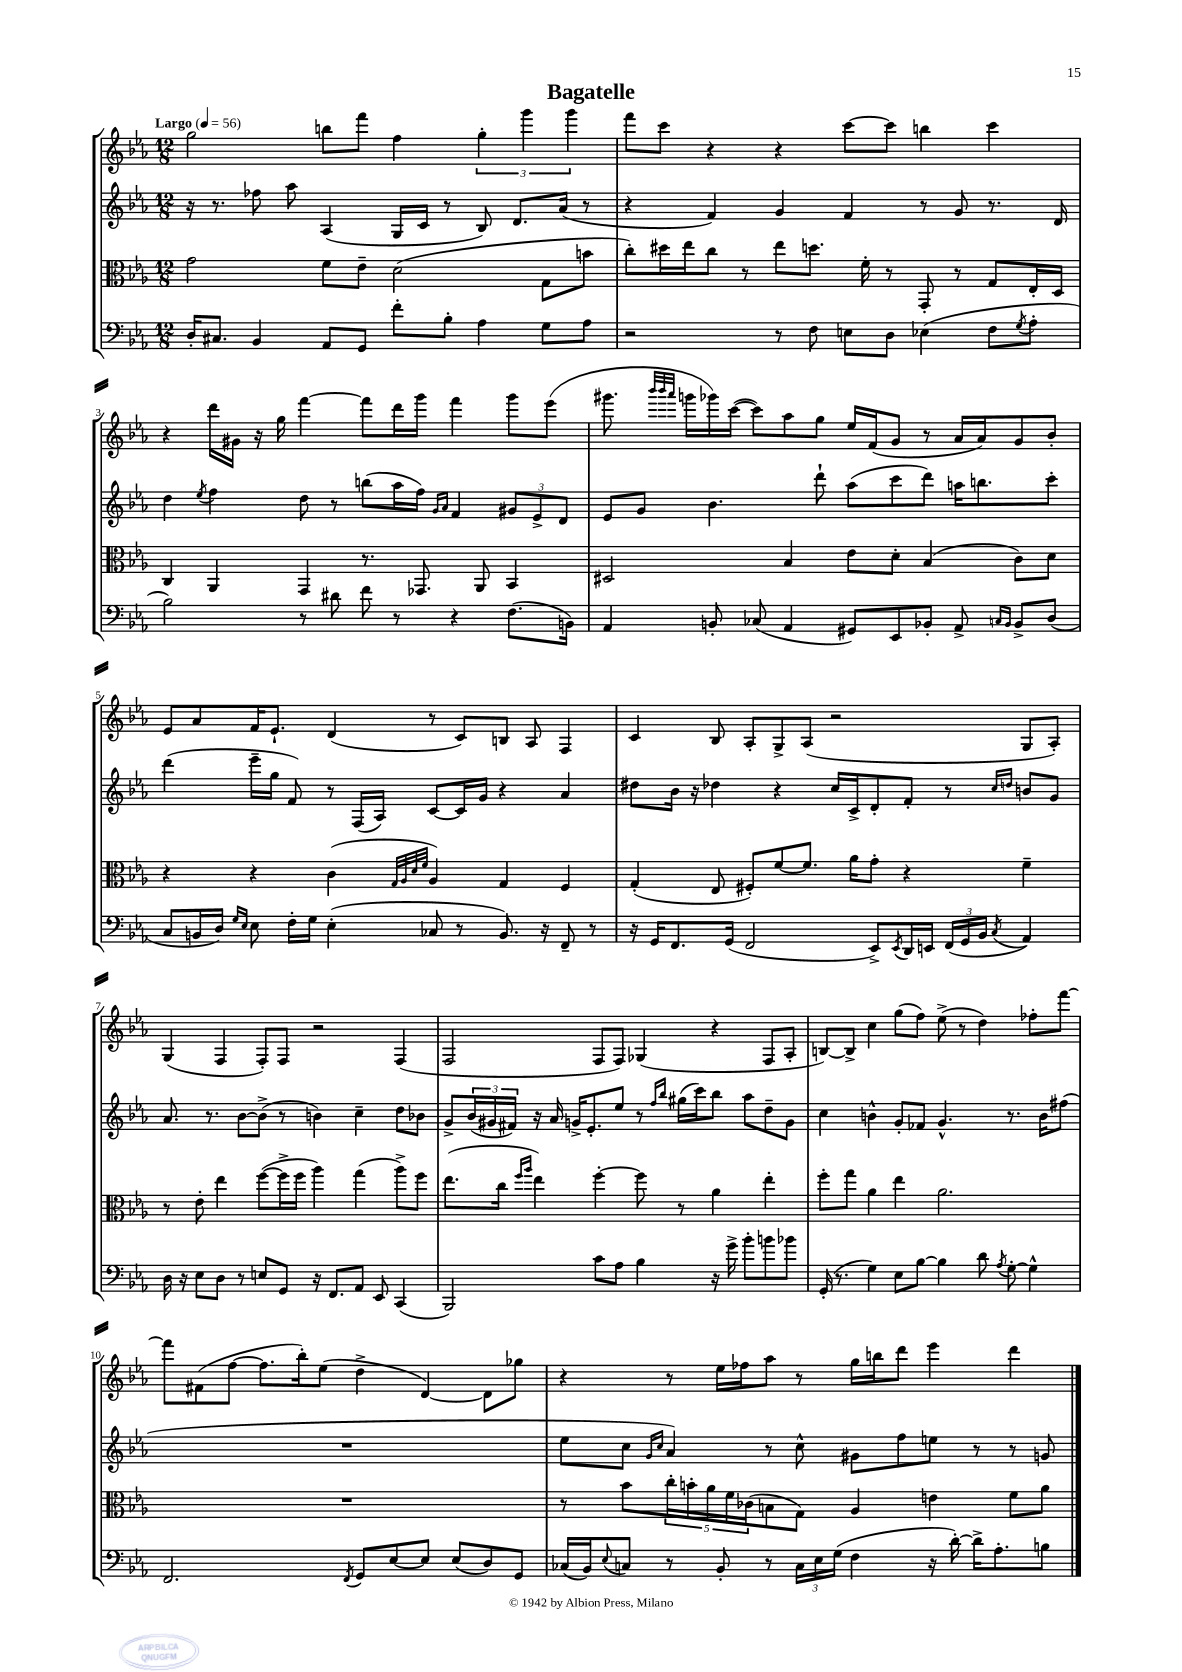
\header { title = "Bagatelle" }
<<
\new StaffGroup <<
\new Staff = "s0" {
    \clef treble \key ees \major \numericTimeSignature \time 12/8 \tempo "Largo" 4 = 56
    g''2 b''8 f'''8 f''4 \tuplet 3/2 { g''4-. g'''4 g'''4 } |
    f'''8 c'''8 r4 r4 c'''8~ c'''8 b''4 c'''4 |
    r4 d'''16 gis'16 r16 g''16 f'''4~ f'''8 d'''16 g'''16 f'''4 g'''8 ees'''8( |
    gis'''8. \grace { bes'''32 bes'''32 aes'''32 } g'''16 ges'''16) c'''16~( c'''8) aes''8 g''8 ees''16 f'16( g'8 r8 aes'16 aes'16) g'8 bes'8-. |
    ees'8 aes'8 f'16 ees'8.-! d'4( r8 c'8) b8 aes8 f4 |
    c'4 bes8 aes8-. g8-> aes8( r2 g8 aes8-.) |
    g4( f4 f8-.) f8 r2 f4( |
    f2 f8 f8) ges4( r4 f8 aes8-. |
    b8~) b8-> c''4 g''8( f''8) ees''8->( r8 d''4) fes''8-. f'''8~ |
    f'''8 fis'8( f''8~ f''8. bes''16-.) ees''8( d''4-> d'4~) d'8 ges''8 |
    r4 r8 ees''16 fes''16 aes''8 r8 g''16 b''16 d'''8 ees'''4 d'''4 \bar "|." |
}
\new Staff = "s1" {
    \clef treble \key ees \major \numericTimeSignature \time 12/8
    r16 r8. fes''8 aes''8 aes4( g16 c'16 r8 bes8) d'8. aes'16( r8 |
    r4 f'4) g'4 f'4 r8 g'8 r8. d'16 |
    d''4 \acciaccatura { ees''8 } f''4 d''8 r8 b''8( aes''16 f''16) \grace { g'16 aes'16 } f'4 \tuplet 3/2 { gis'8 ees'8-> d'8 } |
    ees'8 g'8 bes'4. d'''8-! aes''8( c'''8 d'''8) a''16 b''8. c'''8-. |
    d'''4( ees'''16-- g''16 f'8) r8 f16( aes16) c'8~ c'16 g'16 r4 aes'4 |
    dis''8 bes'16 r16 des''4 r4 c''16 c'16-> d'8-. f'8-. r8 \grace { c''16 d''16 } b'8 g'8 |
    aes'8. r8. bes'8~ bes'8->( r8 b'4) c''4-- d''8 bes'8 |
    g'8-> \tuplet 3/2 { bes'16( gis'16 fis'16) } r16 aes'16 g'16-> ees'8.-. ees''8 r8 \grace { f''16 bes''16 } gis''16( c'''16) bes''8 aes''8 d''8-- g'8 |
    c''4 b'4-^ g'8-. fes'8 g'4.-^ r8. b'16 fis''8( |
    R1. |
    ees''8 c''8 \grace { g'16 c''16 } aes'4) r8 c''8-^ gis'8 f''8 e''8 r8 r8 g'8 \bar "|." |
}
\new Staff = "s2" {
    \clef alto \key ees \major \numericTimeSignature \time 12/8
    g'2 f'8 ees'8-- d'2( g8 b'8 |
    c''8-.) dis''16 ees''16 c''8 r8 ees''8 d''8. f'16-. r8 g,8-. r8 g8 ees16-. d16 |
    c4 aes,4 g,4 r8. ges,8. aes,8 bes,4 |
    dis2 bes4 ees'8 d'8-. bes4( c'8) d'8 |
    r4 r4 c'4( \grace { g32 aes32 d'32 f'32 } aes4) g4 f4 |
    g4-.( ees8 fis8-.) f'8~ f'8. aes'16 g'8-. r4 f'4-- |
    r8 ees'8-. ees''4 f''8~( f''16-> f''16 aes''4) g''4( aes''8->) f''8 |
    ees''8.( c''16 \grace { f''16 aes''16 } ees''4) f''4~-. f''8 r8 aes'4 ees''4-. |
    f''8-. g''8 aes'4 ees''4 aes'2. |
    R1. |
    r8 bes'8 \tuplet 5/4 { c''16-. b'16-. aes'16 f'16 ces'16( } b8 g8) aes4 e'4 f'8 aes'8 \bar "|." |
}
\new Staff = "s3" {
    \clef bass \key ees \major \numericTimeSignature \time 12/8
    d16-. cis8. bes,4 aes,8 g,8 f'8-. bes8-. aes4 g8 aes8 |
    r2 r8 f8 e8 d8 ees4( f8 \acciaccatura { g8 } aes8-. |
    bes2) r8 dis'8 f'8 r8 r4 f8.( b,16) |
    aes,4 b,8-. ces8( aes,4 gis,8) ees,8 bes,8-. aes,8-> \grace { c16 bes,16 } bes,8-> d8( |
    c8 b,16 d16) \grace { g16 ees16 } ees8 f16-. g16 ees4-.( ces8 r8 b,8.) r16 f,8-- r8 |
    r16 g,16 f,8. g,16( f,2 ees,8->) \acciaccatura { ees,8 } d,16 e,16 \tuplet 3/2 { f,16( g,16 bes,16 } \acciaccatura { c8 } aes,4) |
    d16 r16 ees8 d8 r8 e8 g,8 r16 f,8. aes,8 ees,8 c,4( |
    bes,,2) c'8 aes8 bes4 r16 g'16-> bes'8-. b'8 bes'8 |
    g,16-.( r8. g4) ees8 bes8~ bes4 d'8 \acciaccatura { aes8 } g8~-. g4-^ |
    f,2. \acciaccatura { f,8 } g,8 ees8~ ees8 ees8( d8) g,8 |
    ces16( bes,16) \appoggiatura { ees8 } c8 r8 bes,8-. r8 \tuplet 3/2 { c16 ees16 g16( } f4 r16 d'16~-.) d'16-> aes8.-. b8 \bar "|." |
}
>>
>>
